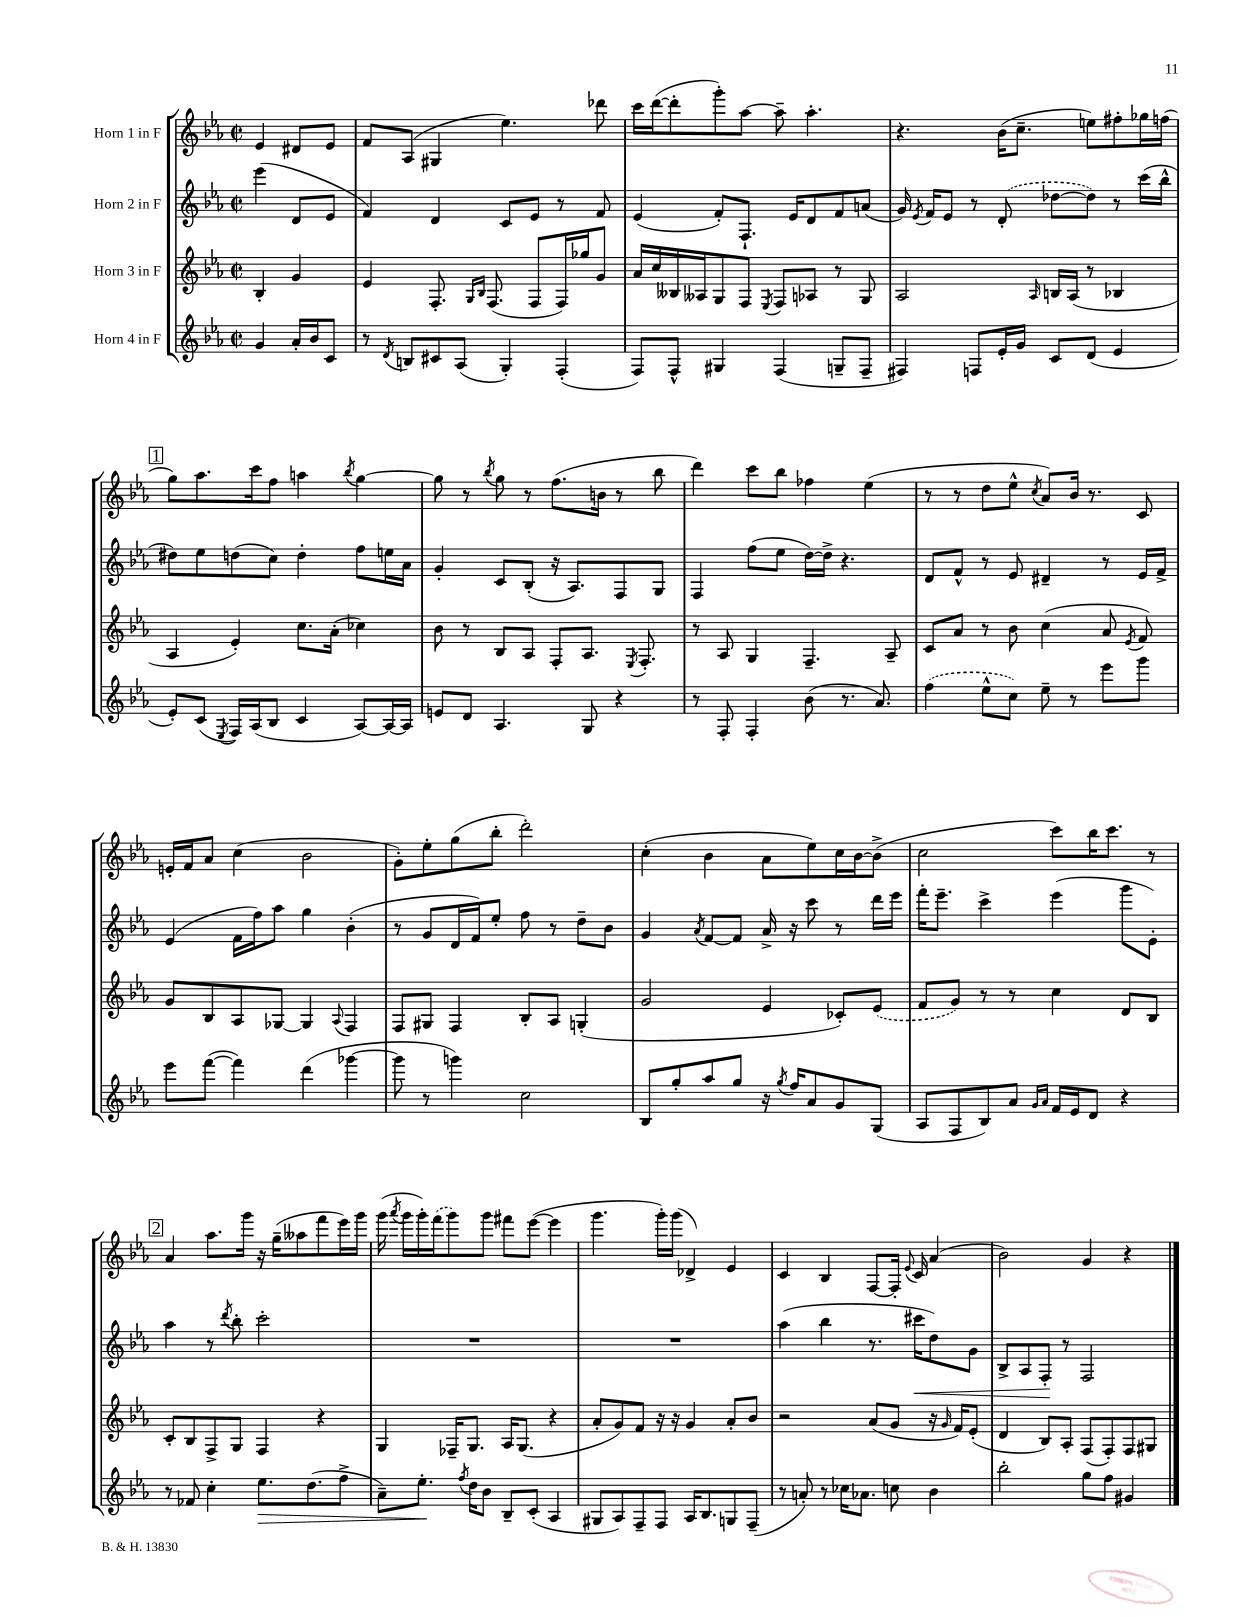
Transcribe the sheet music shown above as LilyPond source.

<<
\new StaffGroup <<
\new Staff = "s0" \with { instrumentName = "Horn 1 in F" } {
    \clef treble \key ees \major \defaultTimeSignature \time 2/2 \partial 2
    \autoBeamOff ees'4 dis'8[ ees'8] |
    f'8[ aes8]( gis4 ees''4.) des'''8 |
    c'''16[ d'''16~( d'''8-. g'''8-.) aes''8]~ aes''8-- aes''4.-. |
    r4. bes'16[( c''8.]-- e''8[) fis''8-. ges''16 f''16]( |
    \mark \markup { \box "1" } g''8[) aes''8. c'''16 f''8] a''4 \acciaccatura { bes''8 } g''4~ |
    g''8 r8 \acciaccatura { bes''8 } g''8 r8 f''8.[( b'16] r8 bes''8 |
    d'''4) c'''8[ bes''8] fes''4 ees''4( |
    r8 r8 d''8[ ees''8]-^ \acciaccatura { c''8 } aes'8[) bes'16] r8. c'8 |
    e'16[-. f'16 aes'8] c''4( bes'2 |
    g'8[-.) ees''8-. g''8( bes''8]-. d'''2-.) |
    c''4-.( bes'4 aes'8[ ees''8) c''16 bes'16~ bes'8]->( |
    c''2 c'''8[) bes''16 c'''8.] r8 |
    \mark \markup { \box "2" } aes'4 aes''8.[ g'''16] r16 g''16[--( aeses''8 f'''8 ees'''16) g'''16] |
    g'''16( \acciaccatura { aes'''8 } g'''16[ g'''16-.) \once \slurDashed f'''16( g'''8) g'''8] fis'''8[ ees'''8]~( ees'''4 |
    g'''4. g'''16[-.) g'''16]( des'4->) ees'4 |
    c'4 bes4 f8[~ f16]-. \appoggiatura { ees'8 } c'16 aes'4( |
    bes'2) g'4 r4 \bar "|." |
}
\new Staff = "s1" \with { instrumentName = "Horn 2 in F" } {
    \clef treble \key ees \major \defaultTimeSignature \time 2/2 \partial 2
    \autoBeamOff ees'''4( d'8[ ees'8] |
    f'4) d'4 c'8[ ees'8] r8 f'8 |
    ees'4( f'8[-.) f8.]-! ees'16[ d'8 f'8 a'8]( |
    g'16) \acciaccatura { ees'8 } f'16[ ees'8] r8 \once \slurDashed d'8-.( des''8[~ des''8]) r8 c'''16[( bes''16]-^ |
    \mark \markup { \box "1" } dis''8[) ees''8 d''8( c''8]) d''4-. f''8[ e''16 aes'16] |
    g'4-. c'8[ bes8]-.( r16 aes8.[) f8 g8] |
    f4 f''8[( ees''8] d''16[~) d''16]-> r4. |
    d'8[ f'8]-^ r8 ees'8 dis'4-- r8 ees'16[ f'16]-> |
    ees'4( f'16[ f''16) aes''8] g''4 bes'4-.( |
    r8 g'8[ d'16 f'16) ees''8]-. f''8 r8 d''8[-- bes'8] |
    g'4 \acciaccatura { aes'8 } f'8[~ f'8] aes'16-> r16 c'''8 r8 d'''16[ ees'''16] |
    f'''16[-. ees'''8.]-- c'''4-> ees'''4( g'''8[ ees'8]-.) |
    \mark \markup { \box "2" } aes''4 r8 \acciaccatura { d'''8 } bes''8-. c'''2-. |
    R1 |
    R1 |
    aes''4( bes''4 r8. cis'''16[\< d''8) g'8] |
    bes8[-> aes8 f8]-.\! r8 f2 \bar "|." |
}
\new Staff = "s2" \with { instrumentName = "Horn 3 in F" } {
    \clef treble \key ees \major \defaultTimeSignature \time 2/2 \partial 2
    \autoBeamOff bes4-. g'4 |
    ees'4 f8.-. \grace { g16[ bes16] } f8.( f8[ f16) ges''16 g'8] |
    aes'16[ c''16 beses16 aeses16 g8 f8] \acciaccatura { ees8 } f8[ aes8] r8 g8 |
    aes2 \grace { aes16 } b16[ aes16]( r8 bes4 |
    \mark \markup { \box "1" } aes4 ees'4-.) c''8.[ aes'16]-.( ces''4) |
    bes'8 r8 bes8[ aes8] f8[-. aes8.] \acciaccatura { ees8 } f8.-. |
    r8 aes8 g4 f4.-- aes8-- |
    c'8[ aes'8] r8 bes'8 c''4( aes'8 \acciaccatura { ees'8 } f'8) |
    g'8[ bes8 aes8 ges8]~ ges4 \appoggiatura { aes8 } f4 |
    f8[ gis8] f4 bes8[-. aes8] g4-.( |
    g'2 ees'4 ces'8[-.) \once \slurDashed ees'8]( |
    f'8[ g'8]) r8 r8 c''4 d'8[ bes8] |
    \mark \markup { \box "2" } c'8[-. bes8 f8-> g8] f4 r4 |
    g4 fes16[-- g8.] aes16[ g8.]( r4 |
    aes'8[-. g'8) f'8] r16 r16 g'4 aes'8[-. bes'8] |
    r2 aes'8[( g'8] r16 \grace { g'16 } f'16[) ees'8]-.( |
    d'4 bes8[) aes8]-. f8[( f8-.) f8 gis8] \bar "|." |
}
\new Staff = "s3" \with { instrumentName = "Horn 4 in F" } {
    \clef treble \key ees \major \defaultTimeSignature \time 2/2 \partial 2
    \autoBeamOff g'4 aes'16[-. bes'16 c'8] |
    r8 \acciaccatura { d'8 } b8[ cis'8 aes8]( g4-.) f4-.( |
    f8[) f8]-^ gis4 f4( g8[-- f8]-- |
    fis4) f8[ ees'16-. g'16] c'8[ d'8]( ees'4 |
    \mark \markup { \box "1" } ees'8[-.) c'8]( \acciaccatura { ees8 } f16[) aes16( bes8] c'4 aes8[~) aes16~ aes16] |
    e'8[ d'8] aes4. g8 r4 |
    r8 f8-. f4-. bes'8( r8. aes'8.) |
    \once \slurDashed f''4( ees''8[-^ c''8]) ees''8-- r8 ees'''8[ g'''8] |
    ees'''8[ f'''8]~( f'''4) d'''4( ges'''4~ |
    ges'''8 r8 g'''4) c''2 |
    bes8[ g''8-. aes''8 g''8] r16 \acciaccatura { g''8 } f''16[ aes'8 g'8 g8]( |
    aes8[ f8 bes8) aes'8] \grace { g'16[ aes'16] } f'16[ ees'16 d'8] r4 |
    \mark \markup { \box "2" } r8 fes'8 c''4-. ees''8.[\> d''8.( f''8]-> |
    aes'8[--) ees''8.]-.\! \acciaccatura { f''8 } d''16[ bes'8] bes8[-- c'8]-.( aes4 |
    gis8[ aes8) f8-- f8] aes16[ bes8. g8 f8]--( |
    r8 a'8-.) r8 ces''16[ aes'8.] c''8 bes'4 |
    bes''2-. g''8[ f''8] gis'4 \bar "|." |
}
>>
>>
\layout { \context { \Score \remove "Bar_number_engraver" } }
